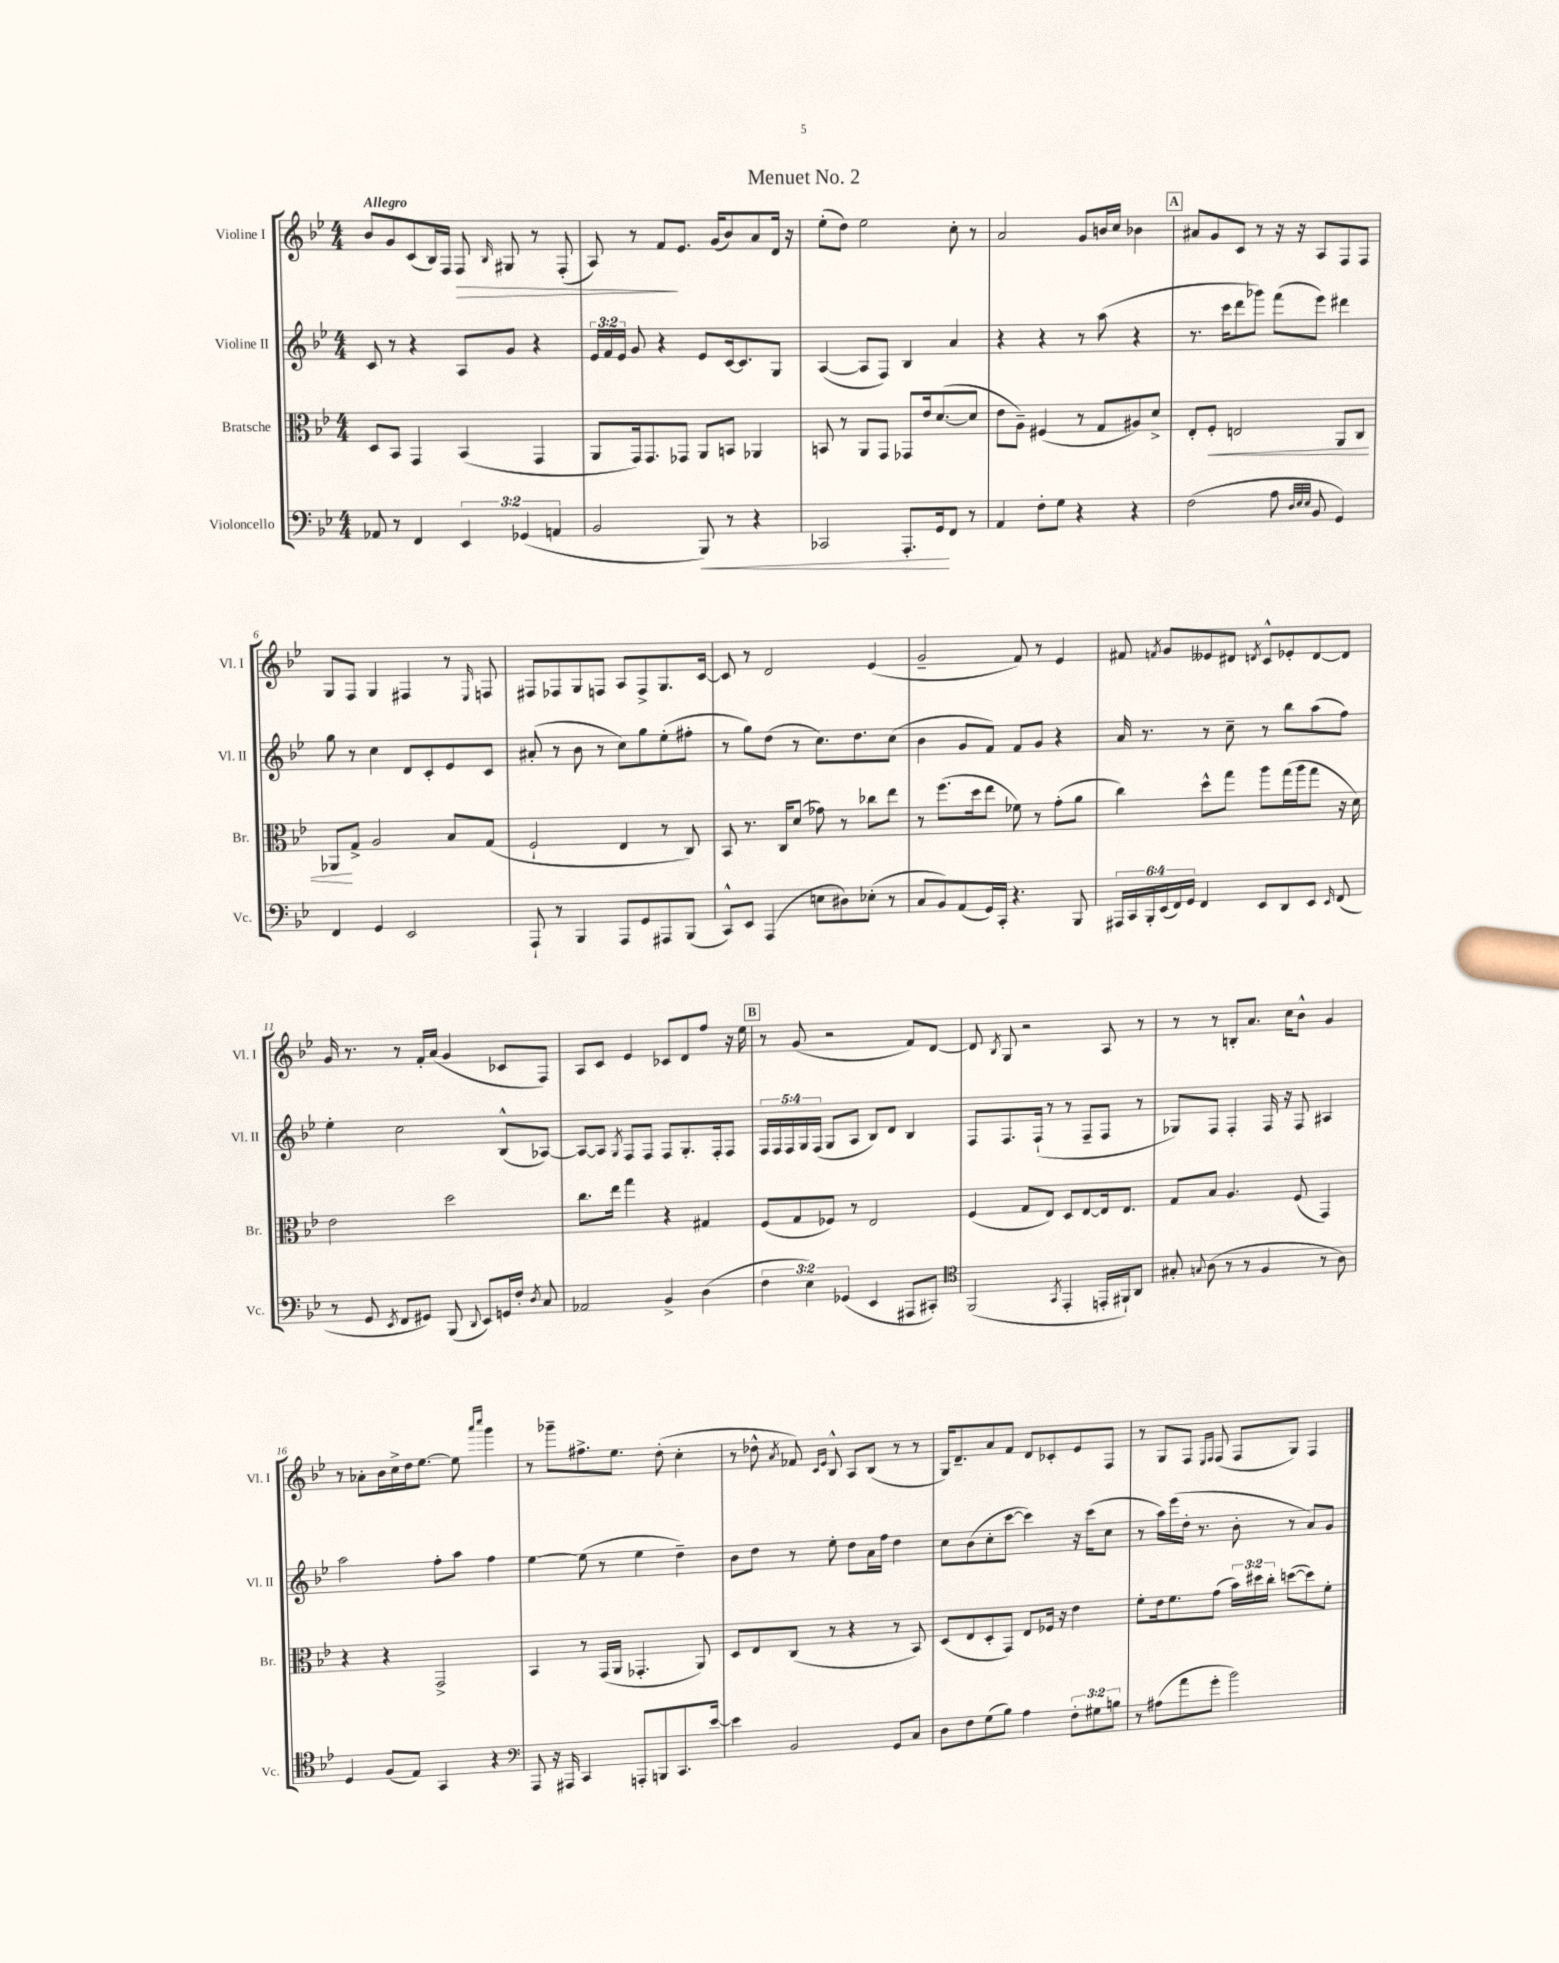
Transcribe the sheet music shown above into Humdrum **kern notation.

**kern	**kern	**kern	**kern
*staff4	*staff3	*staff2	*staff1
*clefF4	*clefC3	*clefG2	*clefG2
*k[b-e-]	*k[b-e-]	*k[b-e-]	*k[b-e-]
*M4/4	*M4/4	*M4/4	*M4/4
8AA-	8D	8c	8b-
8r	8BB-	8r	8g
4FF	4GG	4r	(8c
.	.	.	16B-)
.	.	.	16F
6EE-	(4BB-	8A	8F
.	.	.	16qqB-
.	.	8g	8G#
(6GG-	.	.	.
.	4GG	4r	8r
6AA	.	.	.
.	.	.	(8F'
=	=	=	=
2BB-	8AA	24e-	8A)
.	.	24f	.
.	.	24e-	.
.	16GG)	8g	8r
.	8.GG	.	.
.	.	4r	8f
.	8GG-	.	8.e-
8BBB-)	8AA	8e-	.
.	.	.	(16g
8r	8BB	[16c	8b-)
.	.	8.c]	.
4r	4AA-	.	8a
.	.	8G	16d
.	.	.	16r
=	=	=	=
2CC-	8BB	([4A	(8ee-'
.	8r	.	8dd)
.	8AA	8A]	2ee-
.	8GG	8F)	.
8.AAA'	8GG-	4B-	.
.	16e-	.	.
16GG	([8.d	.	.
8FF	.	4a	8cc'
8r	8d]	.	8r
=	=	=	=
4AA	8e-	4r	2a
.	8A~)	.	.
8F'	(4F#	4r	.
8G	.	.	.
4r	8r	8r	8g
.	8G	(8aa	16b
.	.	.	16cc
4r	8A#)	4r	4b-
.	8d^	.	.
=	=	=	=
(2F	8E-'	8.r	8a#
.	8F'	.	8g
.	.	16ccc	.
.	2E	8ddd	8c
.	.	8ggg-)	8r
8A	.	(8fff	16r
.	.	.	16r
32qqD	.	.	.
32qqE-	.	.	.
32qqE-	.	.	.
8BB-	.	8eee-)	8A
4GG)	8AA	4ddd#	8F
.	8C	.	8F
=	=	=	=
4FF	8AA-	8gg	8G
.	8G^	8r	8F
4GG	2A	4cc	4G
2EE-	.	8d	4F#
.	.	8c'	.
.	8B-	8e-	8r
.	.	.	16qqE-
.	(8G	8c	8F
=	=	=	=
8AAA`	2F`	(8a#'	8F#
8r	.	8r	8F-
4BBB-	.	8b-	8G
.	.	8r	8F
8AAA	4E-	8cc)	8A
8GG	.	8gg	8F^
8AAA#	8r	(8ee-'	8.G
(8BBB-	8C)	8ff#'	.
.	.	.	[16c
=	=	=	=
8CC^^)	8BB-	8r	8c]
8EE-	8.r	8gg)	8r
(4AAA	.	(8dd	2d
.	16C	.	.
.	(8d	8r	.
8E	8g-)	8.cc)	.
8D#)	8r	.	.
.	.	8.dd	.
(8E-'	8cc-	.	(4e-
8r	8ee-	(8cc	.
=	=	=	=
8C	8r	4b-	2g~
8BB-)	(8.ff	.	.
(8AA	.	8g	.
.	16dd	.	.
16GG)	8ee-	8f)	.
16CC'	.	.	.
4.r	8f-)	8f	8f)
.	8r	8g	8r
.	(8g'	4r	4e-
8BBB-	8a	.	.
=	=	=	=
24AAA#	4cc)	16a	8f#
24CC	.	.	.
.	.	8.r	.
24BBB-'	.	.	.
.	.	.	8qf
(24EE-	.	.	8g
24FF)	.	.	.
24GG	.	.	.
4FF	8dd^^	8r	8e--
.	8gg	8cc~	8d#
.	.	.	8qd
8EE-	8aa	8r	8c^^
8DD	(16gg	8bb-	8e-'
.	16aa	.	.
8EE-	8gg	(8aa	[8d
16qqEE-	.	.	.
(8FF	16r	8ff)	8d]
.	16d)	.	.
=	=	=	=
8r	2e-	4ee-'	16g
.	.	.	8.r
8GG	.	.	.
8qEE-	.	.	.
8FF	.	2cc	8r
8GG#)	.	.	16f'
.	.	.	(16a
(8BBB-	2dd	.	4g
8qqDD	.	.	.
8EE-)	.	.	.
16GG	.	(8B-^^	8c-
16F'	.	.	.
8qD	.	.	.
8C	.	[8A-)	8F)
=	=	=	=
2AA-	8.cc	8A-_	8A
.	.	8A-]	8c
.	16ee-	.	.
.	.	8qG	.
.	4gg	8F	4e-
.	.	8F	.
4BB-^	4r	8F	8c-
.	.	8.G'	8d
(4D	4G#	.	8ff
.	.	16F'	.
.	.	8F	16r
.	.	.	16ee-
=	=	=	=
6F	(8F	20F	8r
.	.	20F	.
.	.	20F	.
.	8G	.	(8g
.	.	20G	.
6E-)	.	.	.
.	.	(20F	.
.	8F-)	8G	2r
(6GG-	.	.	.
.	8r	8A	.
4EE-	2E-	8B-)	.
.	.	8d	.
8AAA#	.	4B-	8f)
8CC#')	.	.	[8d
=	=	=	=
*clefC4	*	*	*
(2FF	(4F	8F	8d]
.	.	.	8qB-
.	.	8.F	8G
.	8G	.	2r
.	.	(16F`	.
.	8E-)	8r	.
8qGG	.	.	.
4EE-'	8D	8r	.
.	[8E-	8F~	.
16EE'	16E-]	8F	8A
16FF#`)	8.E-	.	.
8AA	.	8r	8r
=	=	=	=
8G#'	8G	8G-)	8r
8qqG	.	.	.
(8A	8B-	8F	8r
8r	4.A	4F'	8B'
8r	.	.	8.a
4F	.	16F	.
.	.	16r	16cc
.	(8F	8F	8b-^^
8r	4GG)	4A#	4g
8A)	.	.	.
=	=	=	=
4D	4r	2aa	8r
.	.	.	8a-'
(8F	4r	.	16b-
.	.	.	16cc^
8E-)	.	.	16dd
.	.	.	[8.ee-
4GG	2GG^	8ff'	.
.	.	8aa	8ee-]
.	.	.	16qqaaa
.	.	.	16qqcccc
4r	.	4ff	4ggg
=	=	=	=
*clefF4	*	*	*
8AAA	4BB-	[4ee-	8r
16r	.	.	8ggg-~
16AAA#	.	.	.
4CC	8r	(8ee-]	8.ff#^
.	(16GG	8r	.
.	16AA	.	8.ee-
8AAA'	4.GG-'	4ee-	.
8BBB	.	.	(8dd'
8.CC	.	4dd~)	4cc'
.	8AA)	.	.
[16e-	.	.	.
=	=	=	=
4e-]	8D	8b-	8r
.	8E-	8dd	8dd-^^
.	.	.	8qa
2BB-	(8C	8r	8f-)
.	.	.	16qqc
.	.	.	16qqe-
.	8r	8ee-'	8B-^^
.	4r	8dd	8A
.	.	16a	(8B-
.	.	16ff	.
8GG	8r	4dd	8r
8C	8BB-)	.	8r
=	=	=	=
8D	(8D	8cc	16G)
.	.	.	8.d~
8F	8E-	(8b-	.
(8G	8D'	8cc'	8a
8B-)	8GG)	[8ccc	8f
4A	8E-	4ccc])	8d
.	16F-	.	8c-'
.	16r	.	.
12F'	4e-	16r	8e-
.	.	(16ccc	.
12G#	.	.	.
.	.	8cc	8F
12B	.	.	.
=	=	=	=
8r	8f'	8r	8r
(8A#	16e-	16aa)	8G
.	8.f	(16eee-	.
8a	.	16dd'	8F
.	.	8.r	.
.	.	.	16qqE-
.	.	.	16qqF
8g'	(8g	.	(8F
2b-)	24b-)	8b-'	8F
.	24dd#	.	.
.	24cc'	.	.
.	([8dd	8r	8G)
.	8dd])	8a)	4F
.	8f'	8g	.
==	==	==	==
*-	*-	*-	*-
